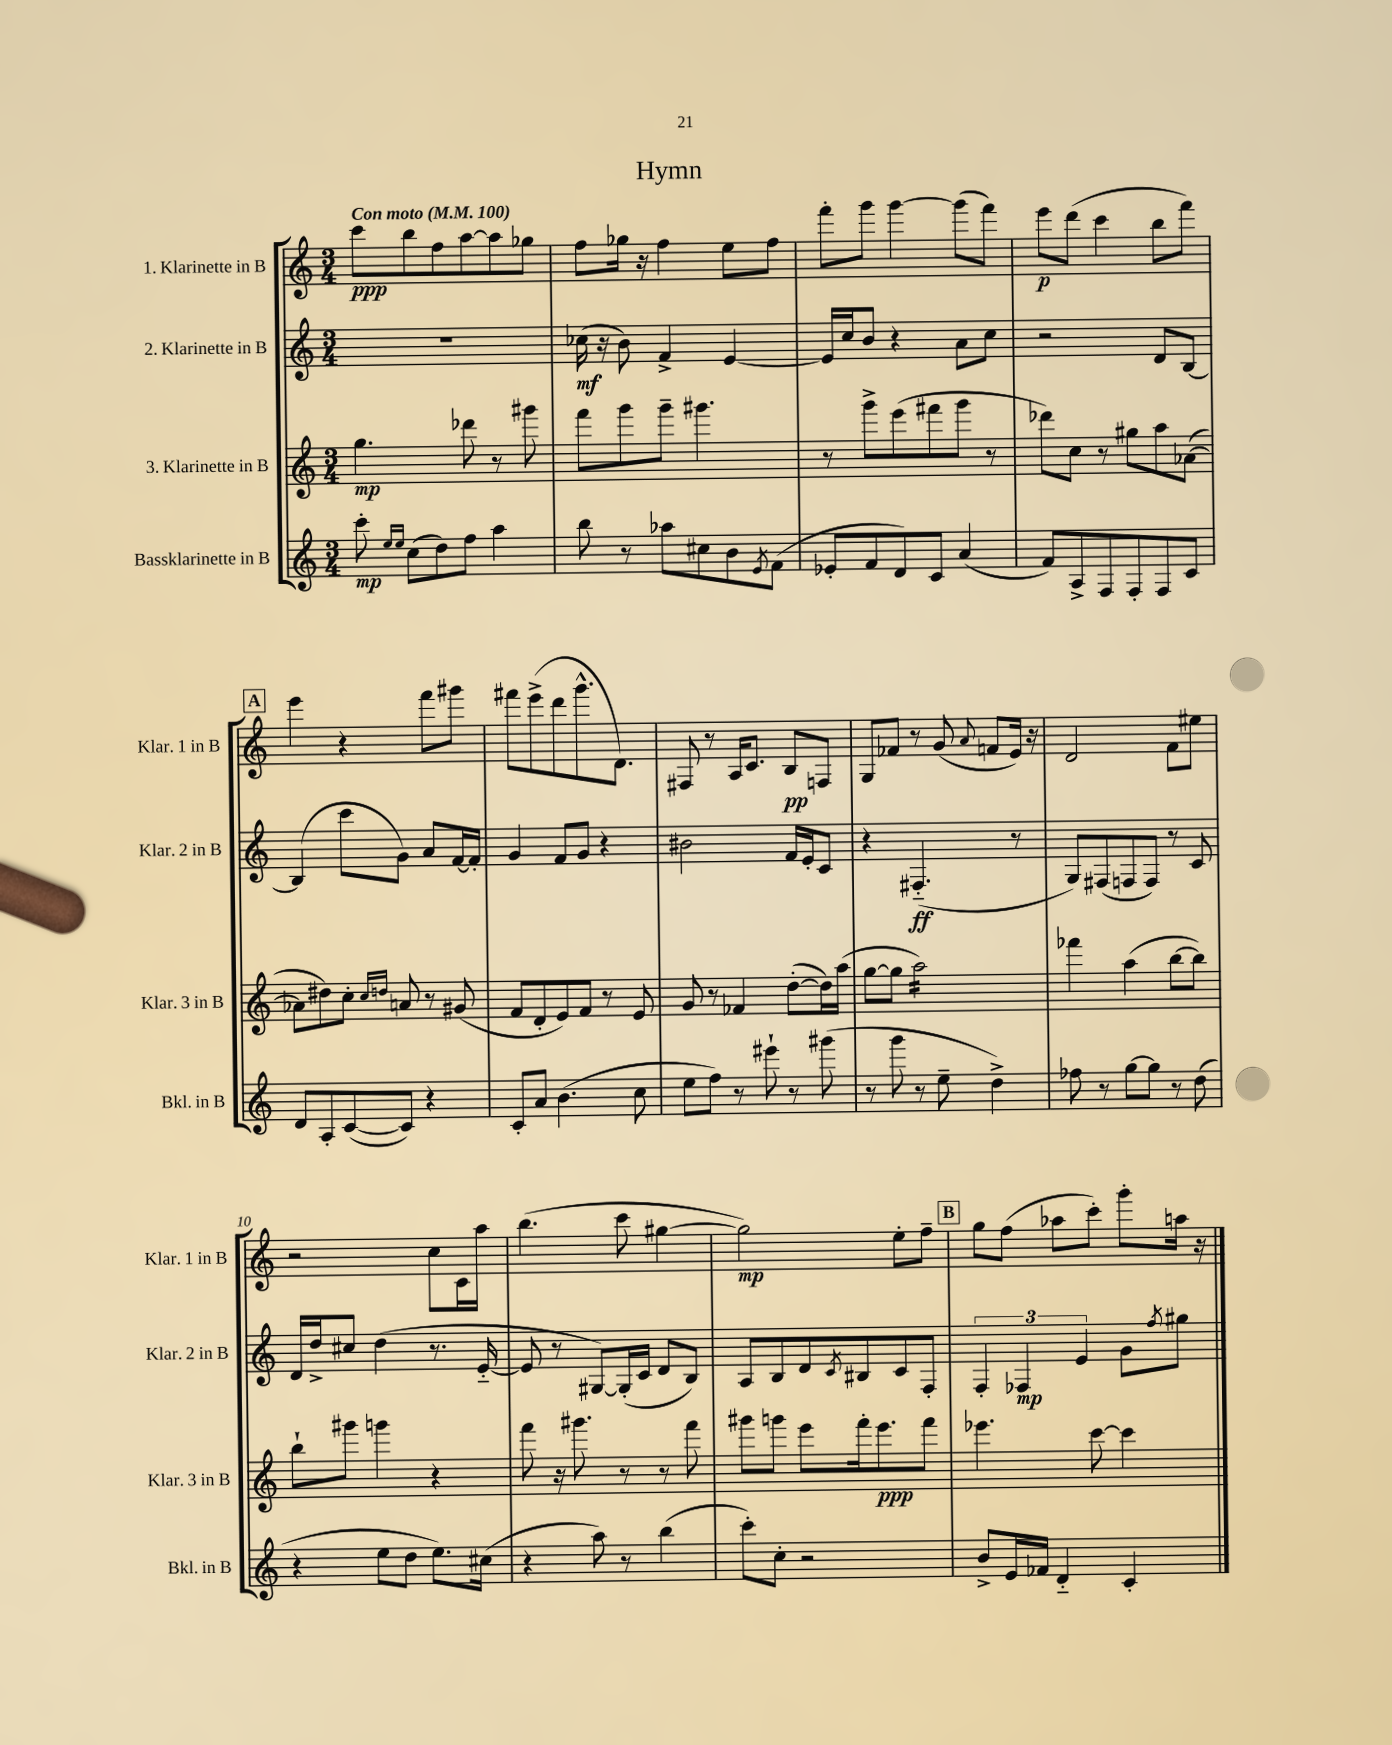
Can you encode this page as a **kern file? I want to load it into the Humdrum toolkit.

**kern	**kern	**kern	**kern
*staff4	*staff3	*staff2	*staff1
*clefG2	*clefG2	*clefG2	*clefG2
*k[]	*k[]	*k[]	*k[]
*M3/4	*M3/4	*M3/4	*M3/4
*MM100	*MM100	*MM100	*MM100
8ccc'	4.gg	2.r	8ccc
16qqee	.	.	.
16qqee	.	.	.
(8cc	.	.	8bb
8dd)	.	.	8ff
8ff	8ddd-	.	[8aa
4aa	8r	.	8aa]
.	8ggg#	.	8gg-
=	=	=	=
8bb	8fff	(16cc-	8ff
.	.	16r	.
8r	8ggg	8b)	16gg-
.	.	.	16r
8aa-	8ggg~	4f^	4ff
8cc#	4.ggg#	.	.
8b	.	[4e	8ee
8qe	.	.	.
(8f	.	.	8ff
=	=	=	=
8e-'	8r	16e]	8fff'
.	.	16cc	.
8f	8ggg^	8b	8ggg
8d)	(8eee	4r	[4ggg
8c	8fff#	.	.
(4a	8ggg	8a	(8ggg]
.	8r	8cc	8fff)
=	=	=	=
8f)	8ddd-)	2r	8eee
8A^	8cc	.	(8ddd
8F	8r	.	4ccc
8F'	8gg#	.	.
8F	8aa	8d	8bb
8c	([8a-	[8B	8fff)
=	=	=	=
8d	8a-]	(4B]	4eee
8A'	8dd#)	.	.
([8c	8cc'	8ccc	4r
.	16qqcc	.	.
.	16qqdd	.	.
8c])	8a	8g)	.
4r	8r	8a	8fff
.	(8g#	[16f	8ggg#
.	.	16f']	.
=	=	=	=
8c'	8f	4g	8fff#
8a	8d'	.	(8eee^
(4.b	8e)	8f	8ddd
.	8f	8g	8.ggg^^
.	8r	4r	.
.	.	.	8.d)
8cc	8e	.	.
=	=	=	=
8ee	8g	2b#	8F#
8ff)	8r	.	8r
8r	4f-	.	16A
.	.	.	8.c
8eee#`	.	.	.
8r	([8dd'	16f	8B
.	.	16e'	.
(8ggg#	16dd])	8c	8F
.	(16aa	.	.
=	=	=	=
8r	[8gg	4r	8G
8ggg	8gg]	.	8f-
8r	2aa)	(4.F#'~	8r
8ee~	.	.	(8g
.	.	.	8qqa
4dd^)	.	.	8f
.	.	8r	16e)
.	.	.	16r
=	=	=	=
8ff-	4fff-	8G)	2d
8r	.	(8F#	.
[8gg	(4aa	8F	.
8gg]	.	8F)	.
8r	[8bb	8r	8f
(8dd	8bb])	8c	8ee#
=	=	=	=
4r	8bb`	16d	2r
.	.	16dd^	.
.	8ggg#	8cc#	.
8ee	4ggg	(4dd	.
8dd	.	.	.
8.ee)	4r	8.r	8cc
.	.	.	16c
(16cc#	.	[16e'~	16aa
=	=	=	=
4r	8fff	8e]	(4.bb
.	16r	8r	.
.	8.ggg#	.	.
8aa)	.	[8G#)	.
8r	8r	(16G#']	8ccc
.	.	16c	.
(4bb	8r	8d	[4gg#
.	8fff	8B)	.
=	=	=	=
8ccc')	8ggg#	8A	2gg#])
8cc'	8ggg	8B	.
2r	8eee	8d	.
.	.	8qc	.
.	16fff'	8B#	.
.	8.eee	.	.
.	.	8c	8ee'
.	8fff	8F'	8ff~
=	=	=	=
8b^	4.eee-	6F'	8gg
16e	.	.	(8ff
.	.	6F-	.
16f-	.	.	.
4d'~	.	.	8aa-
.	.	6e	.
.	[8ccc	.	8ccc')
4c'	4ccc]	8g	8ggg'
.	.	8qff	.
.	.	8gg#	16aa
.	.	.	16r
==	==	==	==
*-	*-	*-	*-
